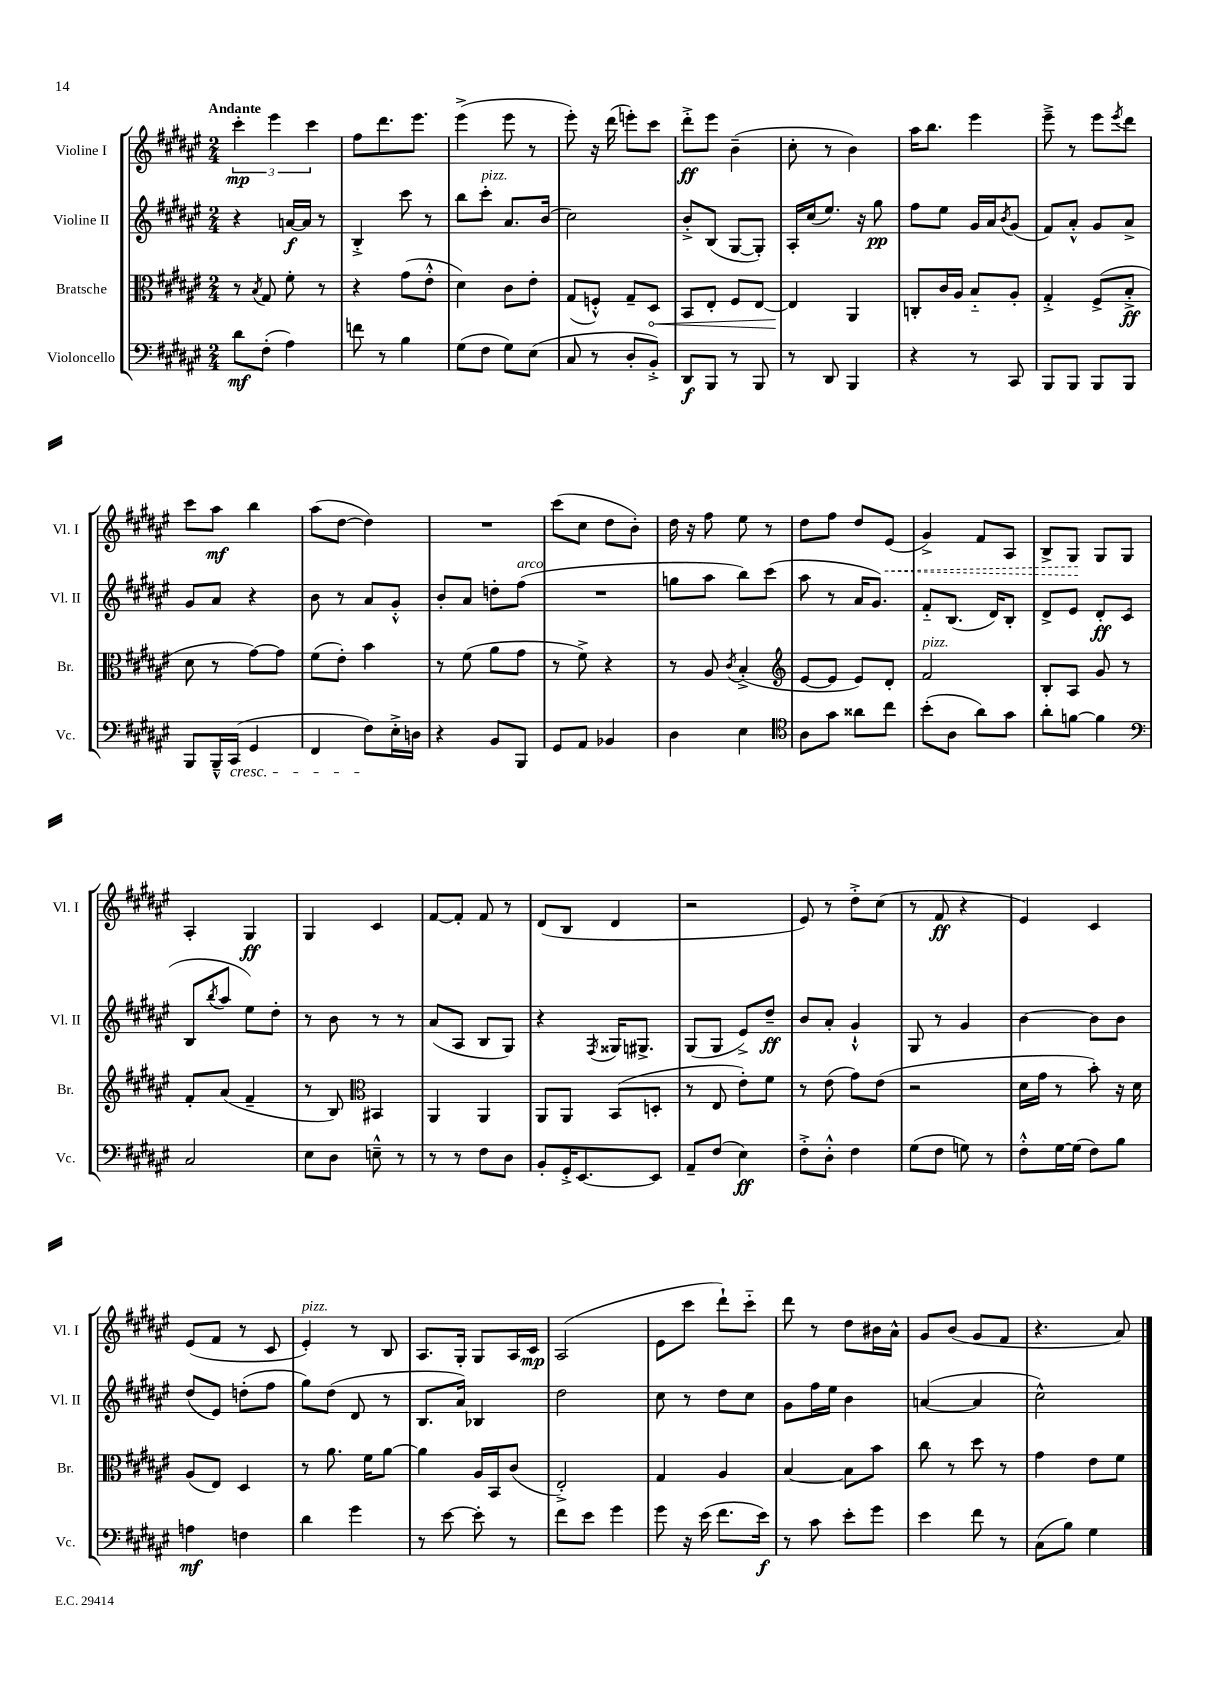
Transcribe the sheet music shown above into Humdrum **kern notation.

**kern	**dynam	**kern	**dynam	**kern	**dynam	**kern	**dynam
*part4	*part4	*part3	*part3	*part2	*part2	*part1	*part1
*staff4	*staff4	*staff3	*staff3	*staff2	*staff2	*staff1	*staff1
*I"Violoncello	*	*I"Bratsche	*	*I"Violine II	*	*I"Violine I	*
*I'Vc.	*	*I'Br.	*	*I'Vl. II	*	*I'Vl. I	*
*clefF4	*	*clefC3	*	*clefG2	*	*clefG2	*
*k[f#c#g#d#a#e#]	*	*k[f#c#g#d#a#e#]	*	*k[f#c#g#d#a#e#]	*	*k[f#c#g#d#a#e#]	*
*M2/4	*	*M2/4	*	*M2/4	*	*M2/4	*
=1	=1	=1	=1	=1	=1	=1	=1
!	!	!	!	!	!	!LO:TX:a:B:t=Andante	!
8d#\L	mf	8r	.	4r	.	6ccc#'\	mp
.	.	8qB/	.	.	.	.	.
(8F#'\J	.	8G#/	.	.	.	.	.
.	.	.	.	.	.	6eee#\	.
4A#\)	.	8f#'\	.	[16an/LL	f	.	.
.	.	.	.	16a/JJ]	.	.	.
.	.	.	.	.	.	6ccc#\	.
.	.	8r	.	8r	.	.	.
=2	=2	=2	=2	=2	=2	=2	=2
8fn\	.	4r	.	4B'^/	.	8ff#\L	.
8r	.	.	.	.	.	8.ddd#\	.
4B\	.	(8g#\L	.	8ccc#\	.	.	.
.	.	.	.	.	.	8.eee#\J	.
.	.	8e#'^^\J	.	8r	.	.	.
=3	=3	=3	=3	=3	=3	=3	=3
(8G#\L	.	4d#\)	.	8bb\L	.	(4eee#^\	.
!	!	!	!	!LO:TX:a:i:t=pizz.	!	!	!
8F#\J	.	.	.	8ccc#'\J	.	.	.
8G#\L)	.	8c#\L	.	8.a#/L	.	8eee#\	.
(8E#\J	.	8e#'\J	.	.	.	8r	.
.	.	.	.	(16b/Jk	.	.	.
=4	=4	=4	=4	=4	=4	=4	=4
8C#/	.	(8G#/L	.	2cc#\)	.	8eee#'\)	.
8r	.	8Fn'^^/J)	.	.	.	16r	.
.	.	.	.	.	.	(16ddd#\	.
8D#'/L	.	8G#~/L	.	.	.	8eeen'\L)	.
!	!	!	!LO:HP:b	!	!	!	!
8BB'^/J)	.	8D#/J	<	.	.	8ccc#\J	.
=5	=5	=5	=5	=5	=5	=5	=5
8DD#/L	f	8BB/L	.	8b'^/L	.	8ddd#'^\L	ff
8BBB/J	.	8E#'/J	.	(8B/J	.	8eee#\J	.
8r	.	8F#/L	.	[8G#/L	.	(4b~\	.
8BBB/	.	[8E#/J	.	8G#'/J])	.	.	.
=6	=6	=6	=6	=6	=6	=6	=6
8r	.	4E#/]	.	16A#'/LL	.	8cc#'\	.
.	.	.	.	(16cc#/J	.	.	.
8DD#/	.	.	.	8.ee#/J)	.	8r	.
4BBB/	.	4AA#/	[	.	.	4b\)	.
.	.	.	.	16r	.	.	.
.	.	.	.	8gg#\	pp	.	.
=7	=7	=7	=7	=7	=7	=7	=7
4r	.	8Cn'/L	.	8ff#\L	.	16aa#\KL	.
.	.	.	.	.	.	8.bb\J	.
.	.	16c#/L	.	8ee#\J	.	.	.
.	.	16A#/JJ	.	.	.	.	.
8r	.	8B/L	.	16g#/LL	.	4eee#\	.
.	.	.	.	16a#/J	.	.	.
.	.	.	.	8qb/	.	.	.
8CC#/	.	8A#'/J	.	(8g#/J	.	.	.
=8	=8	=8	=8	=8	=8	=8	=8
8BBB/L	.	4G#'^/	.	8f#/L)	.	8eee#~^\	.
8BBB/J	.	.	.	8a#'^^/J	.	8r	.
8BBB/L	.	(8F#^/L	.	8g#/L	.	8eee#\L	.
.	.	.	.	.	.	8qeee#/	.
8BBB/J	.	8B'^/J	ff	8a#^/J	.	8ddd#\J	.
!!LO:LB:g=z
=9	=9	=9	=9	=9	=9	=9	=9
8BBB/L	.	8d#\	.	8g#/L	.	8ccc#\L	.
16BBB~^^/L	.	8r	.	8a#/J	.	8aa#\J	mf
!LO:TX:b:i:t=cresc.	!	!	!	!	!	!	!
(16CC#/JJ	.	.	.	.	.	.	.
4GG#/	.	[8g#\L)	.	4r	.	4bb\	.
.	.	8g#\J]	.	.	.	.	.
=10	=10	=10	=10	=10	=10	=10	=10
4FF#/	.	(8f#\L	.	8b\	.	(8aa#\L	.
.	.	8e#'\J)	.	8r	.	[8dd#\J	.
8F#\L)	.	4b\	.	8a#/L	.	4dd#\])	.
16E#'^\L	.	.	.	8g#'^^/J	.	.	.
16Dn\JJ	.	.	.	.	.	.	.
=11	=11	=11	=11	=11	=11	=11	=11
4r	.	8r	.	8b'/L	.	2r	.
.	.	(8f#\	.	8a#/J	.	.	.
8BB/L	.	8a#\L	.	8ddn'\L	.	.	.
!	!	!	!	!LO:TX:a:i:t=arco	!	!	!
8BBB/J	.	8g#\J	.	(8ff#\J	.	.	.
=12	=12	=12	=12	=12	=12	=12	=12
8GG#/L	.	8r	.	2r	.	(8ccc#\L	.
8AA#/J	.	8f#^\)	.	.	.	8cc#\J	.
4BB-X/	.	4r	.	.	.	8dd#\L	.
.	.	.	.	.	.	8b'\J)	.
=13	=13	=13	=13	=13	=13	=13	=13
4D#\	.	8r	.	8ggn\L	.	16dd#\	.
.	.	.	.	.	.	16r	.
.	.	8A#/	.	8aa#\J	.	8ff#\	.
.	.	8qc#/	.	.	.	.	.
4E#\	.	(4B'^/	.	8bb\L)	.	8ee#\	.
.	.	.	.	(8ccc#\J	.	8r	.
=14	=14	=14	=14	=14	=14	=14	=14
*clefC4	*	*clefG2	*	*	*	*	*
8A#\L	.	[8e#/L	.	8aa#\	.	8dd#\L	.
8g#\J	.	8e#/J]	.	8r	.	8ff#\J	.
8a##X\L	.	8e#/L)	.	16a#/KL	.	8dd#/L	.
.	.	.	.	8.g#/J)	.	.	.
!	!	!	!	!	!	!	!LO:HP:b
8cc#\J	.	8d#'/J	.	.	.	(8e#/J	<
=15	=15	=15	=15	=15	=15	=15	=15
!	!	!LO:TX:a:i:t=pizz.	!	!	!	!	!
(8b'\L	.	2f#/	.	8f#/L	.	4g#^/)	.
8A#\J	.	.	.	(8.B/J	.	.	.
8a#\L)	.	.	.	.	.	8f#/L	.
.	.	.	.	16d#/KL)	.	.	.
8g#\J	.	.	.	8B'/J	.	8A#/J	.
=16	=16	=16	=16	=16	=16	=16	=16
8a#'\L	.	8B'/L	.	8d#^/L	.	8B^/L	.
[8fn\J	.	8A#/J	.	8e#/J	.	8G#/J	.
4f\]	.	8g#/	.	8d#'/L	ff	8G#/L	[
.	.	8r	.	(8c#/J	.	8G#/J	.
!!LO:LB:g=z
=17	=17	=17	=17	=17	=17	=17	=17
*clefF4	*	*	*	*	*	*	*
2C#/	.	8f#'/L	.	8B/L	.	4A#'/	.
.	.	.	.	8qbb/	.	.	.
.	.	(8a#/J	.	8aa#/J	.	.	.
.	.	4f#~/	.	8ee#\L)	.	4G#/	ff
.	.	.	.	8dd#'\J	.	.	.
=18	=18	=18	=18	=18	=18	=18	=18
8E#\L	.	8r	.	8r	.	4G#/	.
8D#\J	.	8B/)	.	8b\	.	.	.
*	*	*clefC3	*	*	*	*	*
8En~^^\	.	4BB#X/	.	8r	.	4c#/	.
8r	.	.	.	8r	.	.	.
=19	=19	=19	=19	=19	=19	=19	=19
8r	.	4AA#/	.	(8a#/L	.	[8f#/L	.
8r	.	.	.	8A#/J	.	8f#'/J]	.
8F#\L	.	4AA#/	.	8B/L	.	8f#/	.
8D#\J	.	.	.	8G#/J)	.	8r	.
=20	=20	=20	=20	=20	=20	=20	=20
8BB'/L	.	8AA#/L	.	4r	.	(8d#/L	.
16GG#'^/K	.	8AA#/J	.	.	.	8B/J	.
[8.EE#/	.	.	.	.	.	.	.
.	.	.	.	8qF#/	.	.	.
.	.	(8BB/L	.	16G##X/KL	.	4d#/	.
.	.	.	.	8.G#X^/J	.	.	.
8EE#/J]	.	8Dn'/J	.	.	.	.	.
=21	=21	=21	=21	=21	=21	=21	=21
8AA#~/L	.	8r	.	(8G#/L	.	2r	.
(8F#/J	.	8E#/	.	8G#/J	.	.	.
4E#\)	ff	8e#'\L)	.	8e#^/L)	.	.	.
.	.	8f#\J	.	8dd#~/J	ff	.	.
=22	=22	=22	=22	=22	=22	=22	=22
8F#'^\L	.	8r	.	8b/L	.	8e#/)	.
8D#'^^\J	.	(8e#\	.	8a#'/J	.	8r	.
4F#\	.	8g#\L)	.	4g#`^^/	.	8dd#'^\L	.
.	.	(8e#\J	.	.	.	(8cc#\J	.
=23	=23	=23	=23	=23	=23	=23	=23
(8G#\L	.	2r	.	8G#/	.	8r	.
8F#\J	.	.	.	8r	.	8f#/	ff
8Gn\)	.	.	.	4g#/	.	4r	.
8r	.	.	.	.	.	.	.
=24	=24	=24	=24	=24	=24	=24	=24
8F#'^^\L	.	16d#\LL	.	[4b\	.	4e#/)	.
.	.	16g#\JJ	.	.	.	.	.
[16G#\L	.	8r	.	.	.	.	.
(16G#\JJ]	.	.	.	.	.	.	.
8F#\L)	.	8b'\)	.	8b\L]	.	4c#/	.
8B\J	.	16r	.	8b\J	.	.	.
.	.	16d#\	.	.	.	.	.
!!LO:LB:g=z
=25	=25	=25	=25	=25	=25	=25	=25
4An\	mf	(8A#/L	.	(8dd#/L	.	(8e#/L	.
.	.	8E#/J)	.	8e#/J)	.	8f#/J	.
4Fn\	.	4D#/	.	(8ddn'\L	.	8r	.
.	.	.	.	8ff#\J	.	8c#/	.
=26	=26	=26	=26	=26	=26	=26	=26
!	!	!	!	!	!	!LO:TX:a:i:t=pizz.	!
4d#\	.	8r	.	8gg#\L)	.	4e#'/)	.
.	.	8.a#\	.	(8dd#\J	.	.	.
4g#\	.	.	.	8d#/	.	8r	.
.	.	16f#\KL	.	.	.	.	.
.	.	[8a#\J	.	8r	.	8B/	.
=27	=27	=27	=27	=27	=27	=27	=27
8r	.	4a#\]	.	8.B/L	.	8.A#/L	.
[8e#\	.	.	.	.	.	.	.
.	.	.	.	16a#/Jk)	.	16G#'/Jk	.
8e#'\]	.	16A#/LL	.	4B-X/	.	8G#/L	.
.	.	16BB/J	.	.	.	.	.
8r	.	(8c#/J	.	.	.	16A#/L	.
.	.	.	.	.	.	16c#/JJ	mp
=28	=28	=28	=28	=28	=28	=28	=28
8f#\L	.	2E#'^/)	.	2dd#\	.	(2A#/	.
8e#\J	.	.	.	.	.	.	.
4g#\	.	.	.	.	.	.	.
=29	=29	=29	=29	=29	=29	=29	=29
8g#\	.	4G#/	.	8cc#\	.	8e#\L	.
16r	.	.	.	8r	.	8ccc#\J	.
(16e#\	.	.	.	.	.	.	.
8.f#\L	.	4A#/	.	8dd#\L	.	8ddd#`\L)	.
.	.	.	.	8cc#\J	.	8ccc#\J	.
16e#\Jk)	f	.	.	.	.	.	.
=30	=30	=30	=30	=30	=30	=30	=30
8r	.	[4B/	.	8g#\L	.	8ddd#\	.
8c#\	.	.	.	16ff#\L	.	8r	.
.	.	.	.	16ee#\JJ	.	.	.
8e#'\L	.	8B\L]	.	4b\	.	8dd#\L	.
8g#\J	.	8b\J	.	.	.	16b#X\L	.
.	.	.	.	.	.	16a#^^\JJ	.
=31	=31	=31	=31	=31	=31	=31	=31
4e#\	.	8cc#\	.	([4an/	.	8g#/L	.
.	.	8r	.	.	.	(8b/J	.
8f#\	.	8dd#\	.	4a/]	.	8g#/L	.
8r	.	8r	.	.	.	8f#/J	.
=32	=32	=32	=32	=32	=32	=32	=32
(8C#\L	.	4g#\	.	2cc#^^\)	.	4.r	.
8B\J)	.	.	.	.	.	.	.
4G#\	.	8e#\L	.	.	.	.	.
.	.	8f#\J	.	.	.	8a#/)	.
==	==	==	==	==	==	==	==
*-	*-	*-	*-	*-	*-	*-	*-
